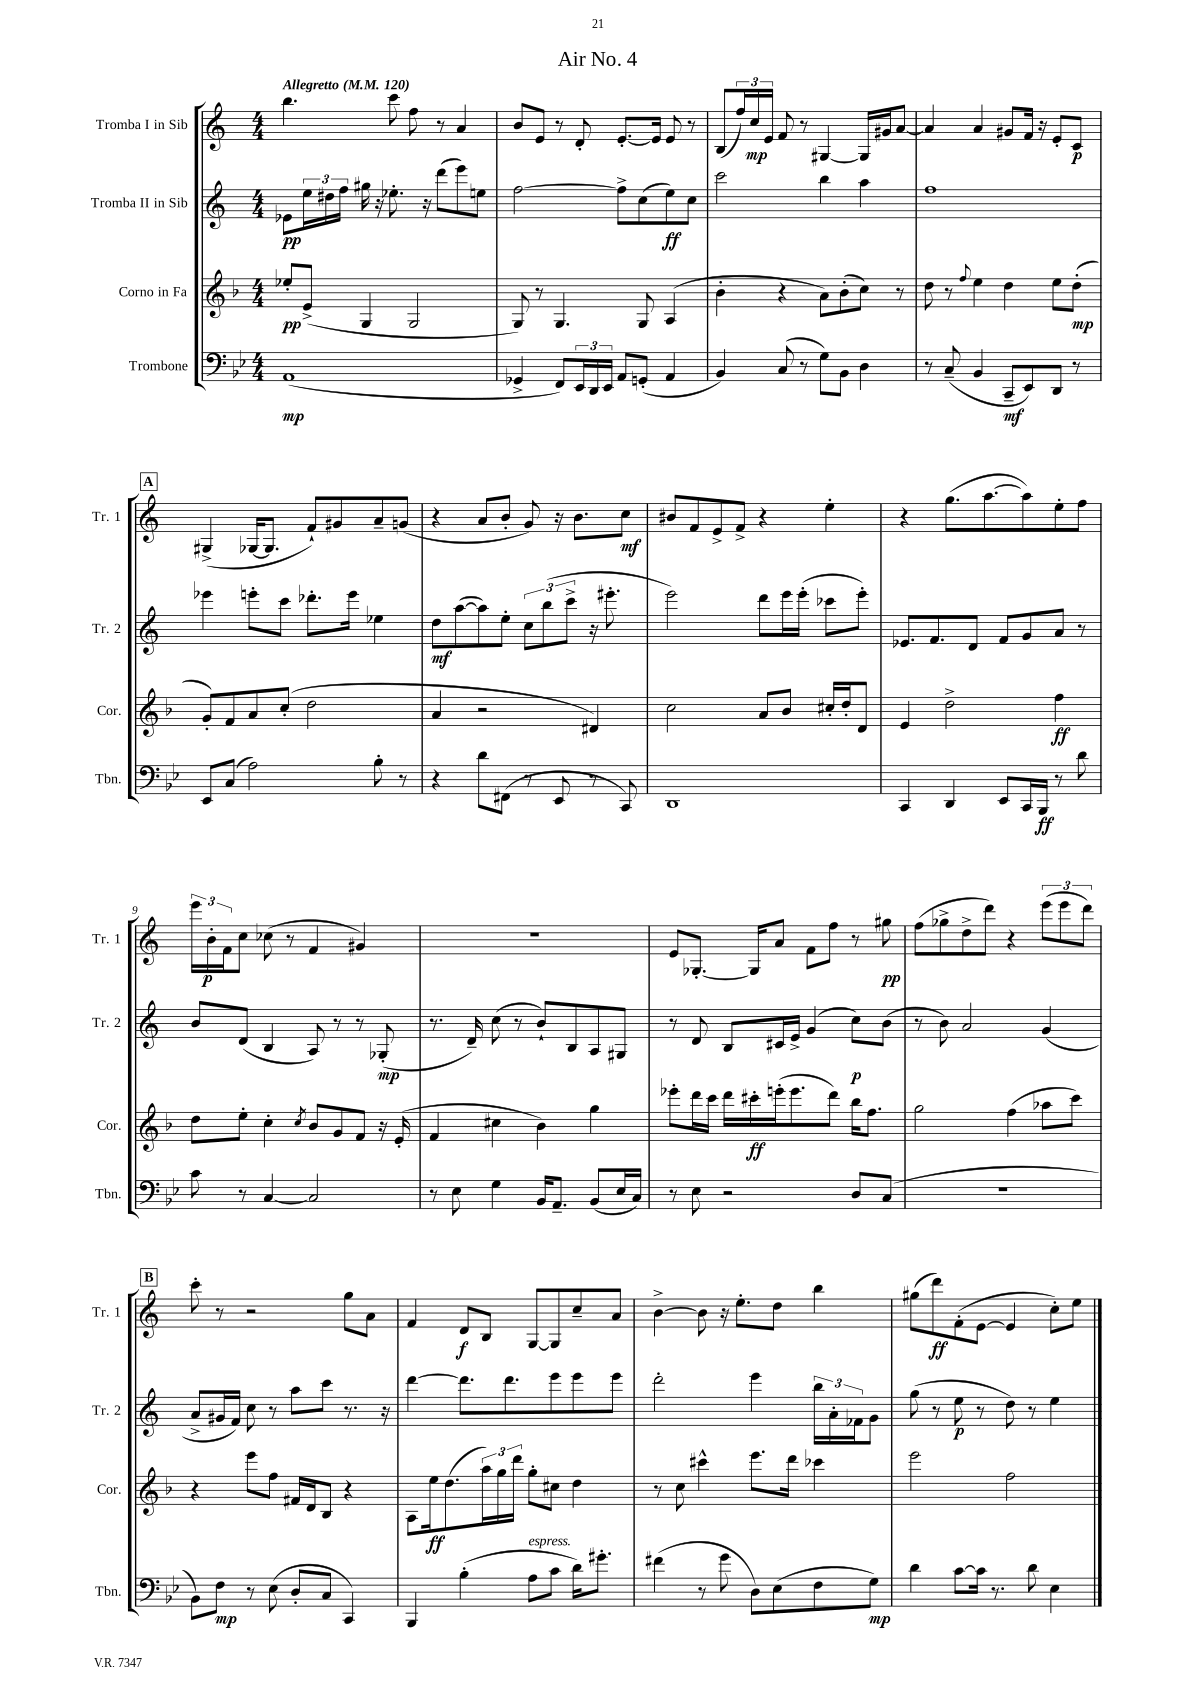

**kern	**kern	**kern	**kern
*staff4	*staff3	*staff2	*staff1
*clefF4	*clefG2	*clefG2	*clefG2
*k[b-e-]	*k[b-]	*k[]	*k[]
*M4/4	*M4/4	*M4/4	*M4/4
*MM120	*MM120	*MM120	*MM120
(1AA	8ee-'	8e-	4.bb
.	(8e^	24ee	.
.	.	24dd#	.
.	.	24ff	.
.	4G	16gg#	.
.	.	16r	.
.	.	8.ee-'	8ccc
.	2G	.	8ff
.	.	16r	.
.	.	(8ddd	8r
.	.	8eee)	4a
.	.	8ee	.
=	=	=	=
4GG-^	8G)	[2ff	8b
.	8r	.	8e
8FF)	4.G	.	8r
24EE-	.	.	8d'
24DD	.	.	.
24EE-	.	.	.
8AA	.	8ff^]	[8.e'
(8GG'	8G	(8cc	.
.	.	.	16e]
4AA	(4A	8ee)	8e
.	.	8cc	8r
=	=	=	=
4BB-)	4b-'	2ccc	(8B
.	.	.	24ff)
.	.	.	24cc
.	.	.	24e
(8C	4r	.	8f
8r	.	.	8r
8G)	8a)	4bb	[4G#
8BB-	(8b-'	.	.
4D	8cc)	4aa	16G#]
.	.	.	16g#
.	8r	.	[8a
=	=	=	=
8r	8dd	1ff	4a]
(8C~	8r	.	.
.	8qqff	.	.
4BB-	4ee	.	4a
8CC~	4dd	.	8g#
8EE-)	.	.	16f
.	.	.	16r
8DD	8ee	.	8e'
8r	(8dd'	.	8c
=	=	=	=
8EE-	8g')	4eee-	(4G#^
(8C	8f	.	.
2A)	8a	8eee'	[16G-
.	.	.	8.G-]
.	(8cc'	8ccc	.
.	2dd	8.ddd-'	8f`)
.	.	.	8g#
.	.	16eee	.
8B-'	.	4ee-	8a~
8r	.	.	(8g
=	=	=	=
4r	4a	8dd	4r
.	.	([8aa	.
8d	2r	8aa])	8a
(8FF#	.	8ee'	8b'
8r	.	12cc	8g)
.	.	(12bb	.
8EE-	.	.	16r
.	.	12ccc^	.
.	.	.	8.b
8r	4d#)	16r	.
.	.	8.eee#'	.
8CC)	.	.	8cc
=	=	=	=
1DD	2cc	2eee)	8b#
.	.	.	8f
.	.	.	8e^
.	.	.	8f^
.	8a	8ddd	4r
.	8b-	16eee	.
.	.	(16eee'	.
.	16cc#'	8ccc-	4ee'
.	16dd'	.	.
.	8d	8eee')	.
=	=	=	=
4CC	4e	8.e-	4r
.	.	8.f	.
4DD	2dd^	.	(8.gg
.	.	8d	.
.	.	.	[8.aa
8EE-	.	8f	.
16CC	.	8g	8aa])
16BBB-	.	.	.
8r	4ff	8a	8ee'
8d	.	8r	8ff
=	=	=	=
8c	8dd	8b	24eee
.	.	.	24b'
.	.	.	24f
8r	8ee'	(8d	8cc
[4C	4cc'	4B	(8cc-
.	.	.	8r
.	8qcc	.	.
2C]	8b-	8A)	4f
.	8g	8r	.
.	8f	8r	4g#)
.	16r	(8G-'	.
.	(16e'	.	.
=	=	=	=
8r	4f	8.r	1r
8E-	.	.	.
.	.	16d~)	.
4G	4cc#	(8cc	.
.	.	8r	.
16BB-	4b-)	8b`)	.
8.AA~	.	.	.
.	.	8B	.
(8BB-	4gg	8A	.
16E-	.	8G#	.
16C)	.	.	.
=	=	=	=
8r	8eee-'	8r	8e
8E-	16ddd	8d	[8.G-'
.	16ccc	.	.
2r	16ddd	8B	.
.	16ccc#'	.	16G-]
.	(16eee'	16c#	8a
.	8.eee	16e^	.
.	.	(4g	8f
.	8ddd)	.	8ff
8D	16bb-	8cc)	8r
.	8.ff	.	.
(8C	.	(8b	8gg#
=	=	=	=
1r	2gg	8r	(8ff
.	.	8b)	8gg-^
.	.	2a	8dd^
.	.	.	8ddd)
.	(4ff	.	4r
.	8aa-	(4g	(12eee
.	.	.	12eee
.	8ccc)	.	.
.	.	.	12ddd)
=	=	=	=
8BB-)	4r	8a^	8ccc'
8F	.	16g#	8r
.	.	16f)	.
8r	8eee	8cc	2r
(8E-	8ff	8r	.
8D'	16f#	8aa	.
.	16d	.	.
8C	8B-	8ccc	.
4CC)	4r	8.r	8gg
.	.	.	8a
.	.	16r	.
=	=	=	=
4BBB-	8A	[4ddd	4f
.	16ee	.	.
.	(8.dd	.	.
(4B-'	.	8.ddd]	8d
.	24aa)	.	8B
.	24gg	.	.
.	.	8.ddd	.
.	24ddd	.	.
8A	8gg'	.	[8G
8c	8cc#	8eee	8G]
16d)	4dd	8eee	8cc~
8.g#'	.	.	.
.	.	8eee	8a
=	=	=	=
(4f#	8r	2ddd'	[4b^
.	8cc	.	.
8r	4ccc#^^	.	8b]
8g	.	.	16r
.	.	.	8.ee'
8D)	8.eee	4eee	.
(8E-	.	.	8dd
.	16ddd	.	.
8F	4ccc-	24bb	4bb
.	.	24a'	.
.	.	24f-	.
8G)	.	8g	.
=	=	=	=
4d	2eee	(8gg	(8gg#
.	.	8r	8ddd)
[8c	.	8ee	(8f'
16c]	.	8r	[8e
8.r	.	.	.
.	2ff	8dd)	4e]
8d	.	8r	.
4E-	.	4ee	8cc')
.	.	.	8ee
==	==	==	==
*-	*-	*-	*-
